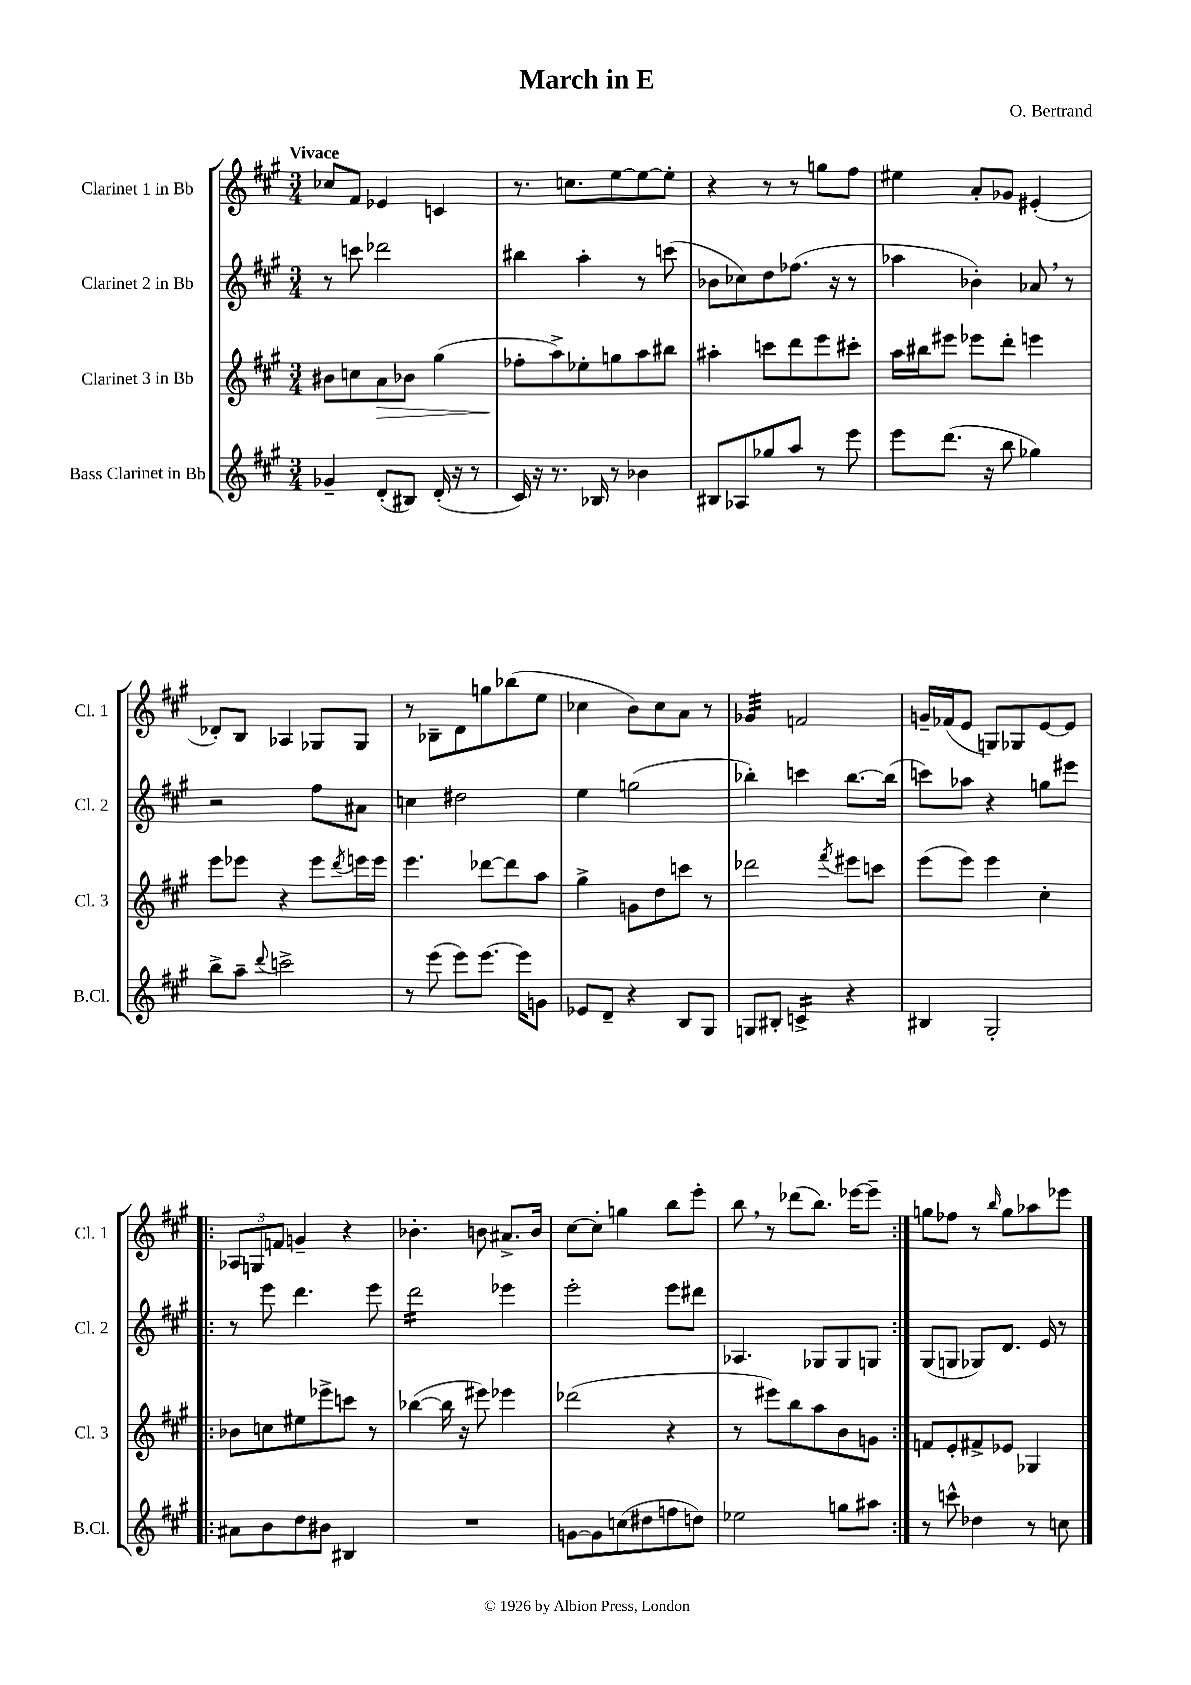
\header { title = "March in E" composer = "O. Bertrand" }
<<
\new StaffGroup <<
\new Staff = "s0" \with { instrumentName = "Clarinet 1 in Bb" shortInstrumentName = "Cl. 1" } {
    \clef treble \key a \major \numericTimeSignature \time 3/4 \tempo "Vivace"
    ces''8 fis'8 ees'4 c'4 |
    r8. c''8. e''8~ e''8~ e''8-. |
    r4 r8 r8 g''8 fis''8 |
    eis''4 a'8-. ges'8 eis'4-.( |
    des'8-.) b8 aes4 ges8 ges8 |
    r8 bes8-- d'8 g''8 bes''8( e''8 |
    ces''4 b'8) ces''8 a'8 r8 |
    ges'4:32 f'2 |
    g'16-- fes'16( e'8 g8) ges8 e'8~ e'8 |
    \repeat volta 2 { \tuplet 3/2 { aes8 g8 f'8 } g'4-- r4 |
    bes'4.-. b'8 ais'8.-> b'16 |
    cis''8~ cis''8-. g''4 b''8 e'''8-. |
    b''8 \breathe r8 des'''8( b''8.) ees'''16~ ees'''8-- | }
    g''8 fes''8 r8 \grace { b''16 } g''8 aes''8 ees'''8 \bar "|." |
}
\new Staff = "s1" \with { instrumentName = "Clarinet 2 in Bb" shortInstrumentName = "Cl. 2" } {
    \clef treble \key a \major \numericTimeSignature \time 3/4
    r8 c'''8 des'''2 |
    bis''4 a''4-. r8 c'''8( |
    bes'8 ces''8) d''8 fes''8.( r16 r8 |
    aes''4 bes'4-.) aes'8 \breathe r8 |
    r2 fis''8 ais'8 |
    c''4 dis''2 |
    e''4 g''2( |
    bes''4-.) c'''4 bes''8.~ bes''16( |
    c'''8) aes''8 r4 g''8 eis'''8 |
    \repeat volta 2 { r8 e'''8 d'''4. e'''8 |
    d'''2:16 ees'''4 |
    e'''2-. e'''8 dis'''8 |
    aes4. ges8 ges8 g8 | }
    gis8( g8 ges8) d'8. e'16 r8 \bar "|." |
}
\new Staff = "s2" \with { instrumentName = "Clarinet 3 in Bb" shortInstrumentName = "Cl. 3" } {
    \clef treble \key a \major \numericTimeSignature \time 3/4
    bis'8 c''8 a'8\> bes'8 gis''4( |
    fes''8-.\! a''8->) ees''8-. g''8 a''8 bis''8 |
    ais''4-. c'''8 d'''8 e'''8 cis'''8-. |
    a''16 bis''16 eis'''8 ees'''8 d'''8-. e'''4 |
    e'''8 ees'''8 r4 ees'''8 \acciaccatura { d'''8 } e'''16 e'''16 |
    e'''4. des'''8~ des'''8 a''8 |
    gis''4-> g'8 d''8 c'''8 r8 |
    des'''2 \acciaccatura { fis'''8 } eis'''8 c'''8 |
    e'''8( e'''8) e'''4 cis''4-. |
    \repeat volta 2 { bes'8 c''8 eis''8 ees'''8-> c'''8 r8 |
    bes''4~( bes''16 r16 eis'''8) ees'''4 |
    des'''2( r4 |
    r8 eis'''8) b''8 a''8 b'8 g'8 | }
    f'8 e'8-. fis'8-> ees'8 ges4 \bar "|." |
}
\new Staff = "s3" \with { instrumentName = "Bass Clarinet in Bb" shortInstrumentName = "B.Cl." } {
    \clef treble \key a \major \numericTimeSignature \time 3/4
    ges'4-- d'8-.( bis8) d'16-.( r16 r8 |
    cis'16) r16 r8. bes16 r8 bes'4 |
    bis8 aes8 ges''8 a''8 r8 e'''8 |
    e'''8 d'''8.( r16 b''8 ges''4) |
    b''8-> a''8-- \appoggiatura { d'''8 } c'''2-> |
    r8 e'''8( e'''8) e'''8.~ e'''16 g'8 |
    ees'8 d'8-- r4 b8 gis8 |
    g8 bis8-. c'4:16-> r4 |
    bis4 gis2-. |
    \repeat volta 2 { ais'8 b'8 d''8 bis'8 bis4 |
    R2. |
    g'8~ g'8 c''8( dis''8 f''8 d''8) |
    ees''2 g''8 ais''8 | }
    r8 c'''8-^ des''4 r8 c''8 \bar "|." |
}
>>
>>
\layout { \context { \Score \remove "Bar_number_engraver" } }
